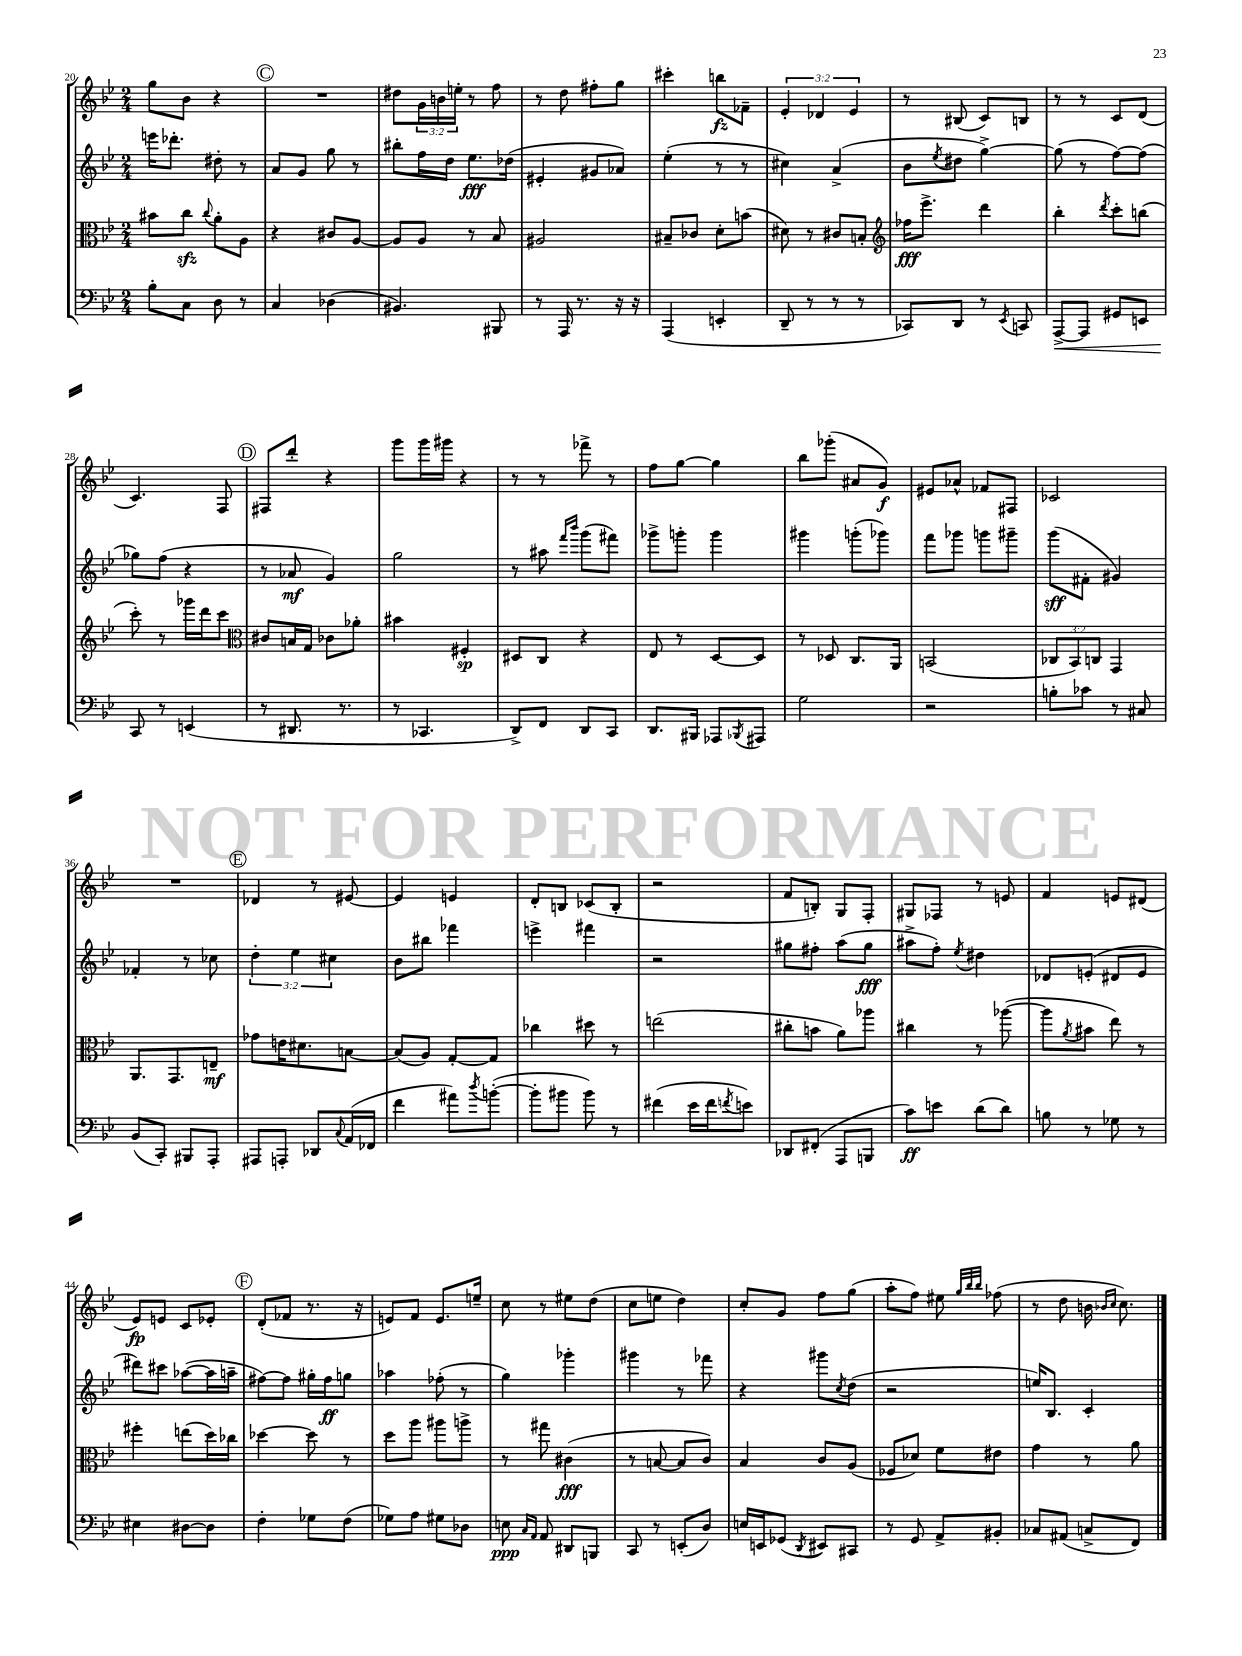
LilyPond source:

<<
\new StaffGroup <<
\new Staff = "s0" {
    \clef treble \key bes \major \numericTimeSignature \time 2/4 \override Staff.TupletNumber.text = #tuplet-number::calc-fraction-text
    g''8 bes'8 r4 |
    \mark \markup { \circle "C" } R2 |
    dis''8 \tuplet 3/2 { g'16 b'16 e''16-. } r8 f''8 |
    r8 d''8 fis''8-. g''8 |
    cis'''4-. b''8\fz fes'8-- |
    \tuplet 3/2 { ees'4-. des'4 ees'4 } |
    r8 bis8( c'8) b8 |
    r8 r8 c'8 d'8( |
    c'4.) f8 |
    \mark \markup { \circle "D" } fis8 d'''8-. r4 |
    g'''8 g'''16 gis'''16 r4 |
    r8 r8 fes'''8-> r8 |
    f''8 g''8~ g''4 |
    bes''8 ges'''8-.( ais'8 g'8\f) |
    eis'8 aes'8-^ fes'8 fis8 |
    ces'2 |
    R2 |
    \mark \markup { \circle "E" } des'4 r8 eis'8~ |
    eis'4 e'4 |
    d'8-. b8 ces'8( b8-. |
    r2 |
    f'8 b8-.) g8 f8-. |
    gis8 fes8 r8 e'8 |
    f'4 e'8 dis'8( |
    ees'8\fp) e'8 c'8 ees'8-. |
    \mark \markup { \circle "F" } d'8-.( fes'8 r8. r16 |
    e'8) f'8 e'8. e''16-- |
    c''8 r8 eis''8 d''8( |
    c''8 e''8 d''4) |
    c''8-. g'8 f''8 g''8( |
    a''8-. f''8) eis''8 \grace { g''32 bes''32 bes''32 } fes''8( |
    r8 d''8 b'16 \grace { bes'16 c''16 } c''8.) \bar "|." |
}
\new Staff = "s1" {
    \clef treble \key bes \major \numericTimeSignature \time 2/4 \override Staff.TupletNumber.text = #tuplet-number::calc-fraction-text
    e'''16 des'''8.-. dis''8-. r8 |
    \mark \markup { \circle "C" } a'8 g'8 g''8 r8 |
    bis''8-. f''16 d''16 ees''8.\fff des''16( |
    eis'4-. gis'8 aes'8) |
    ees''4-.( r8 r8 |
    cis''4) a'4->( |
    bes'8 \acciaccatura { ees''8 } dis''8 g''4~->) |
    g''8( r8 f''8~) f''8( |
    ges''8) f''8( r4 |
    \mark \markup { \circle "D" } r8 aes'8\mf g'4) |
    g''2 |
    r8 ais''8 \grace { f'''16 bes'''16 } g'''8( fis'''8) |
    ges'''8-> g'''8-. g'''4 |
    gis'''4 g'''8-.( ges'''8) |
    f'''8 ges'''8 g'''8 gis'''8-- |
    g'''8\sff( fis'8-. gis'4) |
    fes'4-. r8 ces''8 |
    \mark \markup { \circle "E" } \tuplet 3/2 { d''4-. ees''4 cis''4 } |
    bes'8 bis''8 fes'''4 |
    e'''4-> fis'''4 |
    r2 |
    gis''8 fis''8-. a''8( gis''8\fff |
    ais''8-> f''8-.) \acciaccatura { ees''8 } dis''4 |
    des'8 e'8-.( dis'8 e'8 |
    dis'''8) cis'''8 aes''8~( aes''16 a''16-- |
    \mark \markup { \circle "F" } fis''8~) fis''8 gis''16-. fis''16\ff g''8 |
    aes''4 fes''8-.( r8 |
    g''4) ges'''4-. |
    gis'''4 r8 fes'''8 |
    r4 gis'''8 \acciaccatura { c''8 } d''8( |
    r2 |
    e''16) bes8. c'4-. \bar "|." |
}
\new Staff = "s2" {
    \clef alto \key bes \major \numericTimeSignature \time 2/4 \override Staff.TupletNumber.text = #tuplet-number::calc-fraction-text
    bis'8 c''8\sfz \appoggiatura { c''8 } a'8-. a8 |
    \mark \markup { \circle "C" } r4 cis'8 a8~ |
    a8 a8 r8 bes8 |
    ais2 |
    bis8-- ces'8 d'8-. b'8( |
    dis'8) r8 cis'8 b8-. |
    \clef treble fes''16\fff ees'''8.-> d'''4 |
    bes''4-. \acciaccatura { d'''8 } c'''8-. b''8( |
    c'''8-.) r8 ges'''16 d'''16 c'''8 |
    \mark \markup { \circle "D" } \clef alto cis'8 b16 g16 ces'8 aes'8-. |
    bis'4 fis4-.\sp |
    dis8 c8 r4 |
    ees8 r8 d8~ d8 |
    r8 des8 c8. a,16 |
    b,2( |
    \tuplet 3/2 { ces8 bes,8) c8 } g,4 |
    a,8. g,8. e8--\mf |
    \mark \markup { \circle "E" } ges'8 e'16 dis'8. b8~ |
    b8( a8) g8~-. g8 |
    ces''4 dis''8 r8 |
    e''2( |
    cis''8-. b'8 a'8) aes''8 |
    cis''4 r8 aes''8~( |
    aes''8 \acciaccatura { a'8 } bis'8 ees''8) r8 |
    fis''4-. e''8( d''16) ces''16 |
    \mark \markup { \circle "F" } des''4~ des''8 r8 |
    d''8 a''8 ais''8 a''8-> |
    r8 gis''8 cis'4\fff( |
    r8 b8~ b8 c'8) |
    bes4 c'8 a8( |
    fes8 des'8) f'8 eis'8 |
    g'4 r8 a'8 \bar "|." |
}
\new Staff = "s3" {
    \clef bass \key bes \major \numericTimeSignature \time 2/4
    bes8-. c8 d8 r8 |
    \mark \markup { \circle "C" } c4 des4( |
    bis,4.) bis,,8 |
    r8 a,,16 r8. r16 r16 |
    a,,4( e,4-. |
    d,8-- r8 r8 r8 |
    ces,8) d,8 r8 \acciaccatura { ees,8 } c,8 |
    a,,8~->\< a,,8 gis,8 e,8 |
    c,8\! r8 e,4( |
    \mark \markup { \circle "D" } r8 dis,8. r8. |
    r8 ces,4. |
    d,8->) f,8 d,8 c,8 |
    d,8. bis,,16 aes,,8 \acciaccatura { bes,,8 } ais,,8 |
    g2 |
    r2 |
    b8-. ces'8 r8 cis8 |
    bes,8( c,8-.) bis,,8 a,,8-. |
    \mark \markup { \circle "E" } ais,,8 a,,8-. des,8 \appoggiatura { c8 } a,16( fes,16 |
    f'4 ais'8) \acciaccatura { d''8 } b'8~-.( |
    b'8-. bis'8 bis'8) r8 |
    fis'4( ees'16 fis'16 \acciaccatura { f'8 } e'8) |
    des,8 fis,8-.( a,,8 b,,8 |
    c'8\ff) e'8 d'8( d'8) |
    b8 r8 ges8 r8 |
    eis4 dis8~ dis8 |
    \mark \markup { \circle "F" } f4-. ges8 f8( |
    ges8) a8 gis8 des8 |
    e8\ppp \grace { c16 a,16 } a,8 dis,8 b,,8 |
    c,8 r8 e,8-.( d8) |
    e16 e,16 ges,8( \acciaccatura { d,8 } eis,8) cis,8 |
    r8 g,8 a,8-> bis,8-. |
    ces8 ais,8( c8-> f,8) \bar "|." |
}
>>
>>
\layout { \context { \Score currentBarNumber = #20 } }
